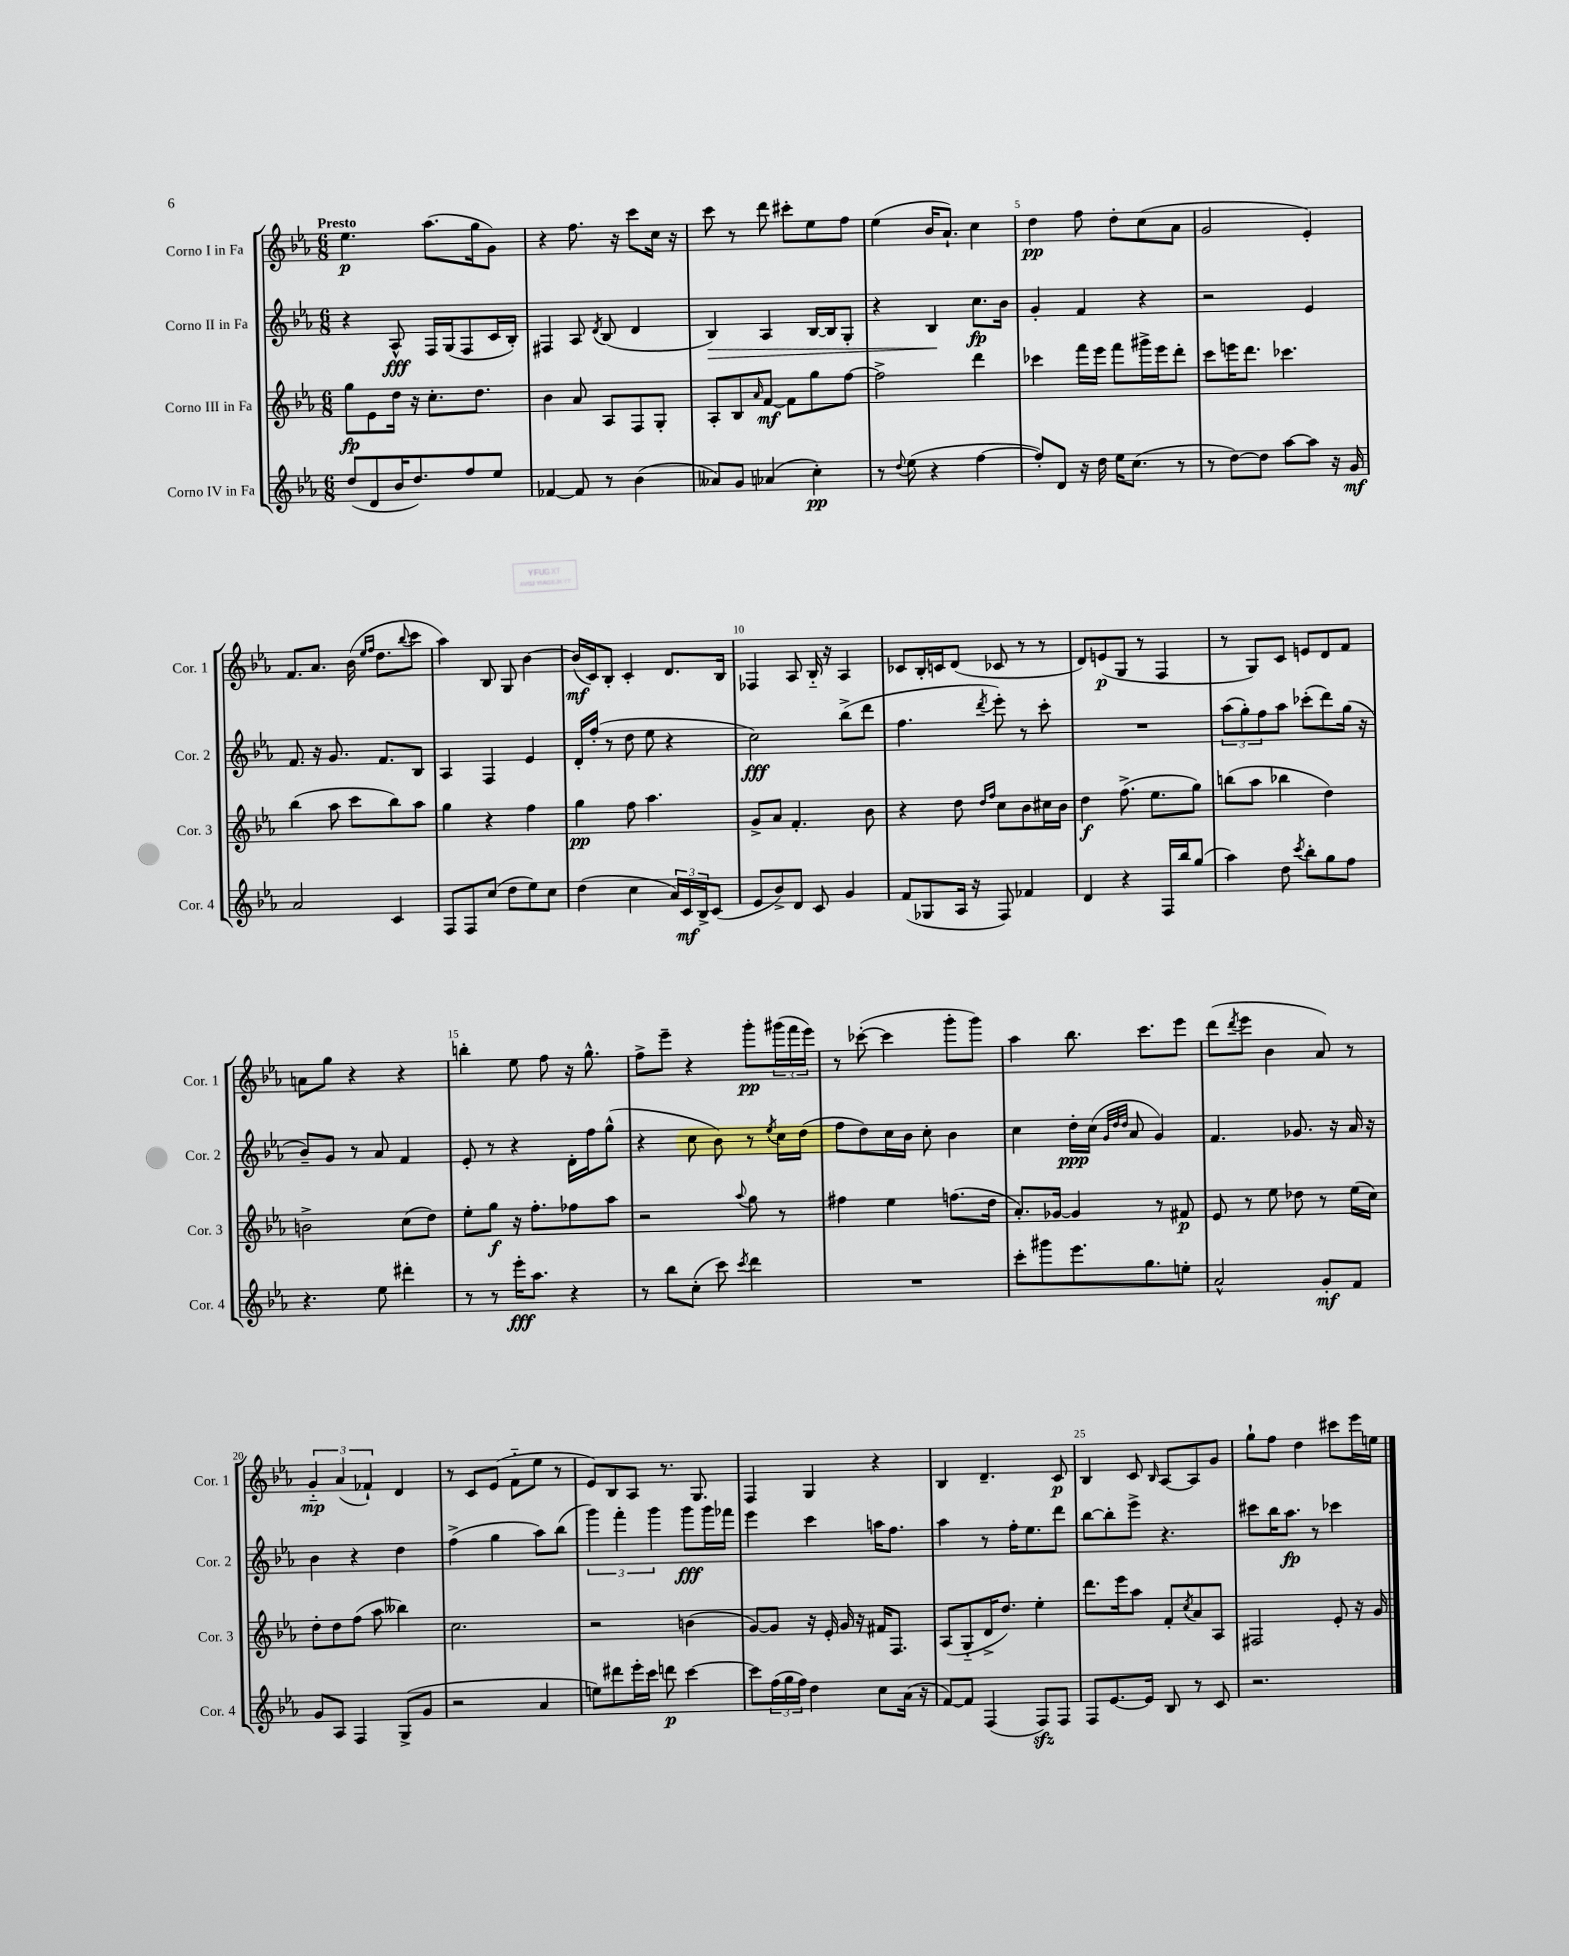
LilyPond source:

<<
\new StaffGroup <<
\new Staff = "s0" \with { instrumentName = "Corno I in Fa" shortInstrumentName = "Cor. 1" } {
    \clef treble \key ees \major \numericTimeSignature \time 6/8 \tempo "Presto"
    ees''4.\p aes''8.( g''16 g'8) |
    r4 f''8. r16 c'''8 c''16 r16 |
    c'''8 r8 d'''8 cis'''8-. ees''8 f''8 |
    ees''4( bes'16 aes'8.-!) c''4 |
    d''4\pp f''8 d''8-. c''8( aes'8 |
    g'2 ees'4-.) |
    f'8. aes'8. bes'16( \grace { ees''16 f''16 } d''8. \appoggiatura { bes''8 } c'''8 |
    aes''4) bes8 g8 bes'4~ |
    bes'16\mf( c'16) bes8-. c'4-. d'8. bes16 |
    fes4 aes8 bes16-_ r16 aes4 |
    ces'8 bes16-. c'16 d'8( ces'8 r8 r8 |
    d'8) e'8\p( g8 r8 f4 |
    r8 g8) c'8 e'8 d'8 f'8 |
    a'8 g''8 r4 r4 |
    b''4-. ees''8 f''8 r16 g''8.-^ |
    f''8-> ees'''8-- r4 g'''8-.\pp \tuplet 3/2 { gis'''16( f'''16 ees'''16) } |
    r8 ces'''8~-.( ces'''4 g'''8-. g'''8) |
    aes''4 bes''8. c'''8. ees'''8 |
    d'''8( \acciaccatura { d'''8 } ees'''8 bes'4 aes'8) r8 |
    \tuplet 3/2 { g'4-_\mp aes'4( fes'4-!) } d'4 |
    r8 c'8 ees'8( f'8-_ ees''8 r8 |
    ees'8) bes8 aes8 r8. g8. |
    f4 g4 r4 |
    bes4 d'4.-- c'8\p |
    bes4 c'8 \grace { bes16 } aes8~ aes8 g'8 |
    g''8-! f''8 d''4 cis'''8 ees'''16 e''16 \bar "|." |
}
\new Staff = "s1" \with { instrumentName = "Corno II in Fa" shortInstrumentName = "Cor. 2" } {
    \clef treble \key ees \major \numericTimeSignature \time 6/8
    r4 aes8-^\fff f16 g16( f8 c'16 bes16-.) |
    fis4 aes8 \acciaccatura { d'8 } bes8( d'4 |
    bes4\>) aes4 bes16~ bes16 g8-. |
    r4 bes4\! c''8.\fp bes'16 |
    g'4-. f'4 r4 |
    r2 ees'4 |
    f'8. r16 g'8. f'8. bes8 |
    aes4 f4 ees'4 |
    d'16-. f''16-.( r8 d''8 ees''8 r4 |
    c''2\fff) bes''8->( d'''8 |
    f''4. \acciaccatura { d'''8 } ees'''8-.) r8 c'''8-. |
    R2. |
    \tuplet 3/2 { aes''8( g''8-.) f''8 } aes''8 ces'''8-.( d'''8) g''16( r16 |
    bes'8--) g'8 r8 aes'8 f'4 |
    ees'8-. r8 r4 d'16-. f''16 g''8-^( |
    r4 c''8 bes'8) r8 \acciaccatura { ees''8 } c''16 d''16( |
    f''8 d''8) c''16 bes'16 c''8-. bes'4 |
    c''4 d''16-.\ppp c''16( \grace { g'32 d''32 d''32 } aes'8 g'4) |
    f'4. ges'8. r16 aes'16 r16 |
    bes'4 r4 d''4 |
    f''4->( g''4 aes''8) bes''8( |
    \tuplet 3/2 { g'''4) f'''4-. g'''4 } g'''8\fff g'''16 fes'''16 |
    ees'''4 c'''4 a''16 f''8. |
    aes''4 r8 f''16-. ees''8. d'''8 |
    bes''8~ bes''8-. ees'''8-> r4. |
    cis'''8 bes''16 aes''8.\fp r8 ces'''4 \bar "|." |
}
\new Staff = "s2" \with { instrumentName = "Corno III in Fa" shortInstrumentName = "Cor. 3" } {
    \clef treble \key ees \major \numericTimeSignature \time 6/8
    g''8\fp ees'8 d''16 r16 c''8.-. d''8. |
    bes'4 aes'8 aes8 f8 g8-. |
    aes8-. bes8 \grace { aes'16 } f'8~\mf f'8 g''8 f''8~ |
    f''2-> d'''4 |
    ces'''4 f'''16 ees'''16 f'''8 gis'''16-> ees'''16 d'''8-. |
    c'''8 e'''16 d'''8. ces'''4. |
    bes''4( aes''8 c'''8 bes''8) aes''8 |
    g''4 r4 f''4 |
    g''4\pp f''8 aes''4. |
    g'8-> aes'8 f'4.-. bes'8 |
    r4 d''8 \grace { d''16 f''16 } c''8 bes'8 cis''16 bes'16 |
    d''4\f f''8.->( ees''8. g''8) |
    b''8( aes''8 bes''4 d''4) |
    b'2-> c''8( d''8) |
    ees''8-. g''8\f r16 f''8.-. fes''8 aes''8 |
    r2 \appoggiatura { aes''8 } g''8 r8 |
    fis''4 ees''4 f''8.( d''16 |
    aes'8.-.) ges'16~ ges'4 r8 fis'8\p |
    ees'8 r8 ees''8 des''8 r8 ees''16( c''16) |
    d''8-. d''8 f''8( aes''8 beses''4) |
    c''2. |
    r2 b'4( |
    g'8~) g'8 r16 ees'16-. g'16 r16 fis'16 f8. |
    aes8( g8-_ d'16-> d''8.) ees''4-. |
    d'''8. ees'''16 aes''8 f'8-. \acciaccatura { c''8 } aes'8 aes8 |
    fis2 ees'8-. r16 g'16 \bar "|." |
}
\new Staff = "s3" \with { instrumentName = "Corno IV in Fa" shortInstrumentName = "Cor. 4" } {
    \clef treble \key ees \major \numericTimeSignature \time 6/8
    d''8( d'8 bes'16 d''8.) f''8 ees''8 |
    fes'4~ fes'8 r8 bes'4( |
    aeses'8) g'8 aes'4( c''4-.\pp) |
    r8 \appoggiatura { d''8 } ees''8( r4 f''4~ |
    f''8-.) d'8 r16 d''16 ees''16 c''8.( r8 |
    r8 d''8~) d''8 aes''8~ aes''8 r16 g'16\mf |
    aes'2 c'4 |
    f8 f8 c''8( d''8 ees''8) c''8 |
    d''4( c''4 \tuplet 3/2 { aes'16) c'16\mf bes16-> } c'8( |
    ees'8 bes'8->) d'8 c'8 g'4 |
    f'8( ges8 aes16 r16 f8) fes'4 |
    d'4 r4 f16 bes''16 g''8( |
    aes''4) d''8 \acciaccatura { c'''8 } bes''8-. g''8 f''8 |
    r4. ees''8 dis'''4-. |
    r8 r8 ees'''16-.\fff aes''8. r4 |
    r8 bes''8 c''8-.( c'''8) \acciaccatura { c'''8 } d'''4 |
    R2. |
    c'''8-. gis'''8 ees'''8. g''8. e''8-. |
    aes'2-^ g'8-.\mf f'8 |
    g'8 aes8 f4 g8->( g'8 |
    r2 aes'4 |
    e''8) dis'''8 ees'''16-. c'''16 d'''8\p c'''4~ |
    c'''8 \tuplet 3/2 { f''16( g''16 f''16) } d''4 c''8 aes'16( r16 |
    f'8~) f'8 f4( f8\sfz) f8 |
    f8 ees'8.~ ees'16 bes8 r8 c'8 |
    r2. \bar "|." |
}
>>
>>
\layout { \context { \Score \override BarNumber.break-visibility = ##(#f #t #t) barNumberVisibility = #(every-nth-bar-number-visible 5) } }
